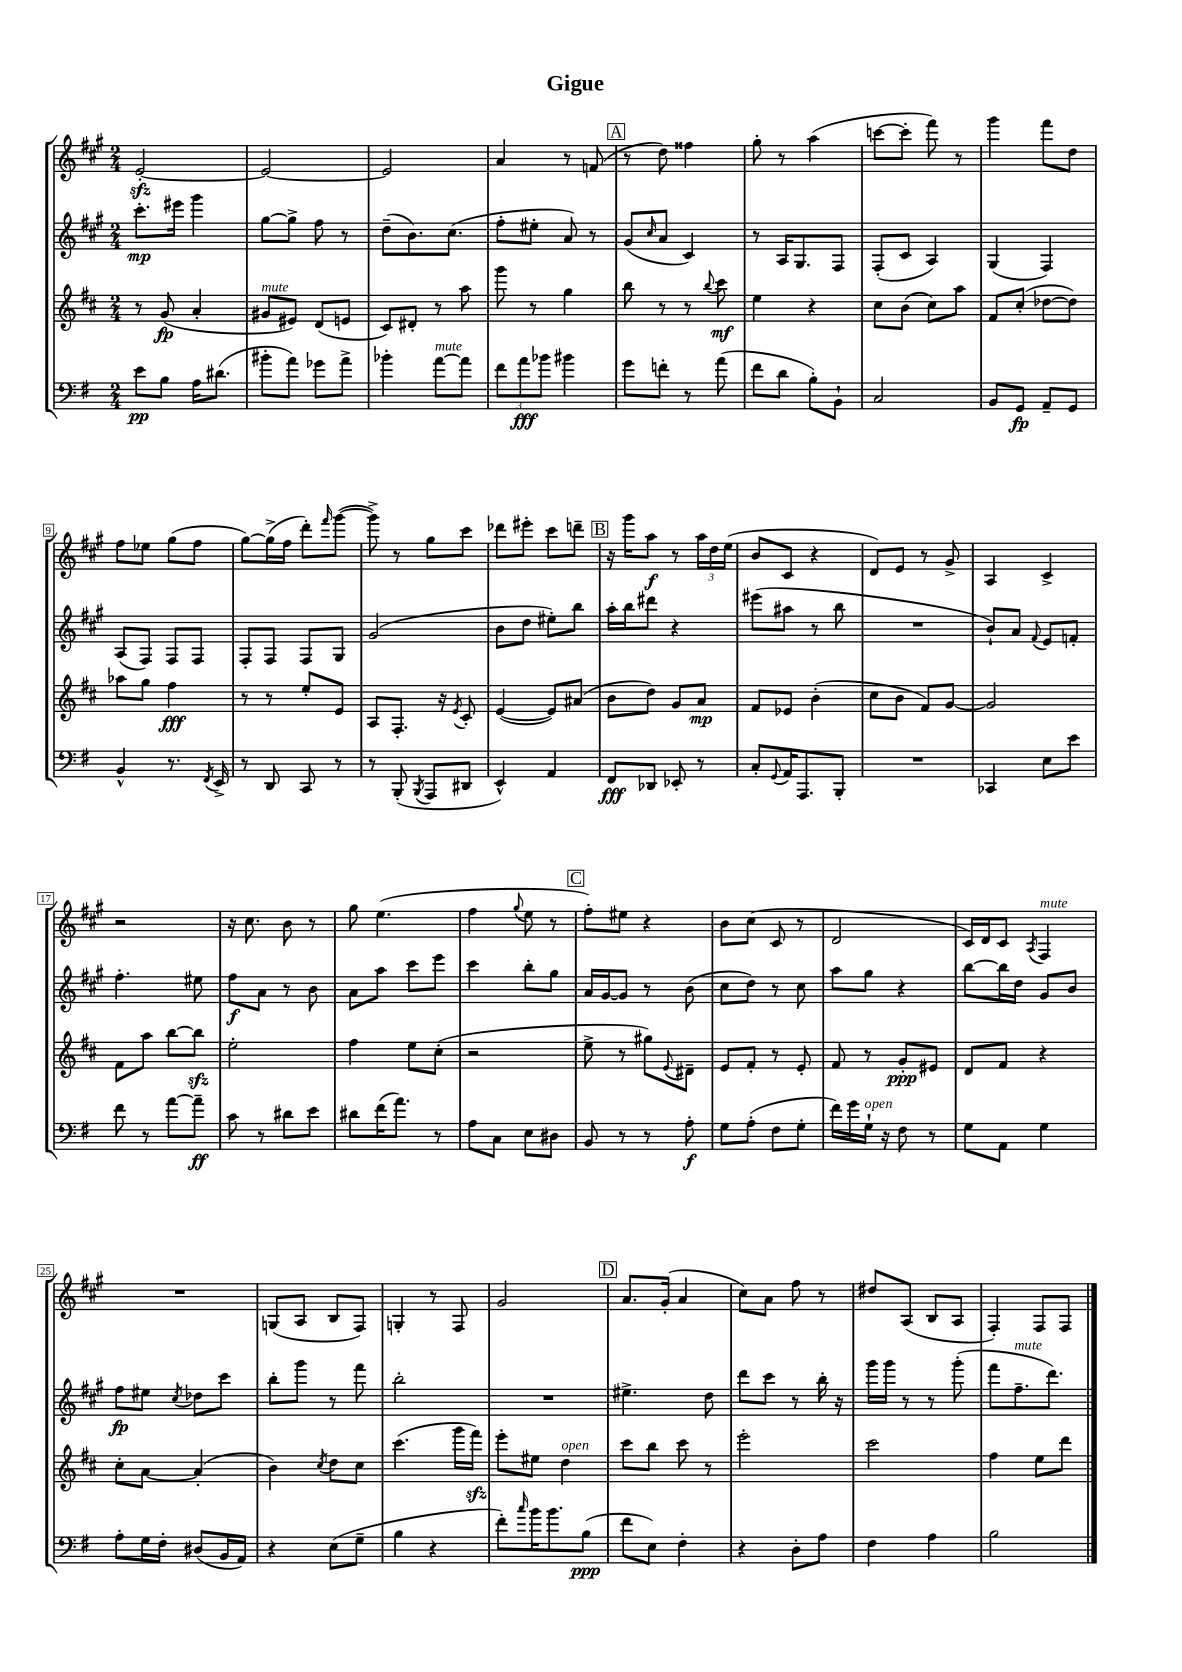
\header { title = "Gigue" }
<<
\new StaffGroup <<
\new Staff = "s0" {
    \clef treble \key a \major \numericTimeSignature \time 2/4
    e'2~-.\sfz |
    e'2~ |
    e'2 |
    a'4 r8 f'8( |
    \mark \markup { \box "A" } r8 d''8) fisis''4 |
    gis''8-. r8 a''4( |
    c'''8~ c'''8-. fis'''8) r8 |
    gis'''4 fis'''8 d''8 |
    fis''8 ees''8 gis''8( fis''8 |
    gis''8~) gis''16->( fis''16 d'''8-.) \grace { fis'''16 } gis'''8~( |
    gis'''8->) r8 gis''8 cis'''8 |
    des'''8 eis'''8-. cis'''8 d'''8-- |
    \mark \markup { \box "B" } r16 gis'''16 a''8\f r8 \tuplet 3/2 { a''16 d''16 e''16( } |
    b'8 cis'8 r4 |
    d'8) e'8 r8 gis'8-> |
    a4 cis'4-> |
    r2 |
    r16 cis''8. b'8 r8 |
    gis''8 e''4.( |
    fis''4 \appoggiatura { gis''8 } e''8 r8 |
    \mark \markup { \box "C" } fis''8-.) eis''8 r4 |
    b'8 cis''8( cis'8 r8 |
    d'2 |
    cis'16) d'16 cis'8 \acciaccatura { a8 } fis4^\markup { \italic "mute" } |
    R2 |
    g8( a8 b8 fis8) |
    g4-. r8 fis8 |
    gis'2 |
    \mark \markup { \box "D" } a'8. gis'16-.( a'4 |
    cis''8) a'8 fis''8 r8 |
    dis''8 a8( b8 a8 |
    fis4-.) fis8 fis8 \bar "|." |
}
\new Staff = "s1" {
    \clef treble \key a \major \numericTimeSignature \time 2/4
    cis'''8.-.\mp eis'''16 gis'''4 |
    gis''8~ gis''8-> fis''8 r8 |
    d''8--( b'8.) cis''8.( |
    fis''8-. eis''8-. a'8) r8 |
    \mark \markup { \box "A" } gis'8( \grace { cis''16 } a'8 cis'4) |
    r8 a16 gis8. fis8 |
    fis8-.( cis'8 a4) |
    gis4( fis4) |
    a8( fis8) fis8 fis8 |
    fis8-. fis8 fis8 gis8 |
    gis'2( |
    b'8 d''8 eis''8-.) b''8 |
    \mark \markup { \box "B" } a''16-. b''16 dis'''8 r4 |
    eis'''8( ais''8 r8 b''8 |
    R2 |
    b'8-!) a'8 \appoggiatura { fis'8 } e'8 f'8-. |
    fis''4.-. eis''8 |
    fis''8\f a'8 r8 b'8 |
    a'8 a''8 cis'''8 e'''8 |
    cis'''4 b''8-. gis''8 |
    \mark \markup { \box "C" } a'16 gis'16~ gis'8 r8 b'8( |
    cis''8 d''8) r8 cis''8 |
    a''8 gis''8 r4 |
    b''8~ b''16 d''16 gis'8 b'8 |
    fis''8\fp eis''8 \acciaccatura { cis''8 } des''8 cis'''8 |
    b''8-. gis'''8 r8 fis'''8 |
    b''2-. |
    R2 |
    \mark \markup { \box "D" } eis''4.-> d''8 |
    d'''8 cis'''8 r8 b''16-. r16 |
    gis'''16 gis'''16 r8 r8 gis'''8-.( |
    fis'''8 fis''8.--^\markup { \italic "mute" } d'''8.) \bar "|." |
}
\new Staff = "s2" {
    \clef treble \key d \major \numericTimeSignature \time 2/4
    r8 g'8\fp( a'4-. |
    gis'8^\markup { \italic "mute" } eis'8) d'8( e'8 |
    cis'8) dis'8-. r8 a''8 |
    g'''8 r8 g''4 |
    \mark \markup { \box "A" } b''8 r8 r8 \appoggiatura { b''8 } cis'''8\mf |
    e''4 r4 |
    cis''8 b'8( cis''8) a''8 |
    fis'8 cis''8-.( des''8~ des''8) |
    aes''8 g''8 fis''4\fff |
    r8 r8 e''8-. e'8 |
    a8 fis8.-. r16 \acciaccatura { e'8 } cis'8-. |
    e'4~( e'8) ais'8( |
    \mark \markup { \box "B" } b'8 d''8) g'8 a'8\mp |
    fis'8 ees'8 b'4-.( |
    cis''8 b'8 fis'8) g'8~ |
    g'2 |
    fis'8 a''8 b''8~ b''8\sfz |
    e''2-. |
    fis''4 e''8 cis''8-.( |
    r2 |
    \mark \markup { \box "C" } e''8-> r8 gis''8) \appoggiatura { e'8 } dis'8-- |
    e'8 fis'8-. r8 e'8-. |
    fis'8 r8 g'8-.\ppp eis'8 |
    d'8 fis'8 r4 |
    cis''8-. a'8~ a'4-.( |
    b'4) \acciaccatura { cis''8 } d''8 cis''8 |
    cis'''4.( g'''16 fis'''16\sfz) |
    e'''8-. eis''8 d''4^\markup { \italic "open" } |
    \mark \markup { \box "D" } cis'''8 b''8 cis'''8 r8 |
    e'''2-. |
    cis'''2 |
    fis''4 e''8 d'''8 \bar "|." |
}
\new Staff = "s3" {
    \clef bass \key g \major \numericTimeSignature \time 2/4
    e'8\pp b8 a16 dis'8.( |
    bis'8-. a'8) ges'8 a'8-> |
    bes'4-. a'8~^\markup { \italic "mute" } a'8 |
    \tuplet 3/2 { fis'8 a'8\fff bes'8 } bis'4 |
    \mark \markup { \box "A" } g'8 f'8-. r8 a'8( |
    fis'8 d'8 b8-.) b,8-! |
    c2 |
    b,8 g,8\fp a,8-- g,8 |
    b,4-^ r8. \acciaccatura { fis,8 } e,16-> |
    r8 d,8 c,8 r8 |
    r8 b,,8-.( \acciaccatura { b,,8 } a,,8 dis,8 |
    e,4-^) a,4 |
    \mark \markup { \box "B" } fis,8\fff des,8 ees,8-. r8 |
    c8-. \appoggiatura { g,8 } a,16 a,,8. b,,8-. |
    R2 |
    ces,4 e8 e'8 |
    fis'8 r8 a'8~ a'8--\ff |
    c'8 r8 dis'8 e'8 |
    dis'8 fis'16( a'8.) r8 |
    a8 c8 e8 dis8 |
    \mark \markup { \box "C" } b,8 r8 r8 a8-.\f |
    g8 a8-.( fis8 g8-. |
    fis'16) g'16 g16-!^\markup { \italic "open" } r16 fis8 r8 |
    g8 a,8 g4 |
    a8-. g16 fis16-. dis8( b,16 a,16) |
    r4 e8( g8-- |
    b4 r4 |
    fis'8-.) \grace { c''16 } b'16 b'8. b8\ppp( |
    \mark \markup { \box "D" } fis'8 e8) fis4-. |
    r4 d8-. a8 |
    fis4 a4 |
    b2 \bar "|." |
}
>>
>>
\layout { \context { \Score \override BarNumber.stencil = #(make-stencil-boxer 0.1 0.3 ly:text-interface::print) } }
